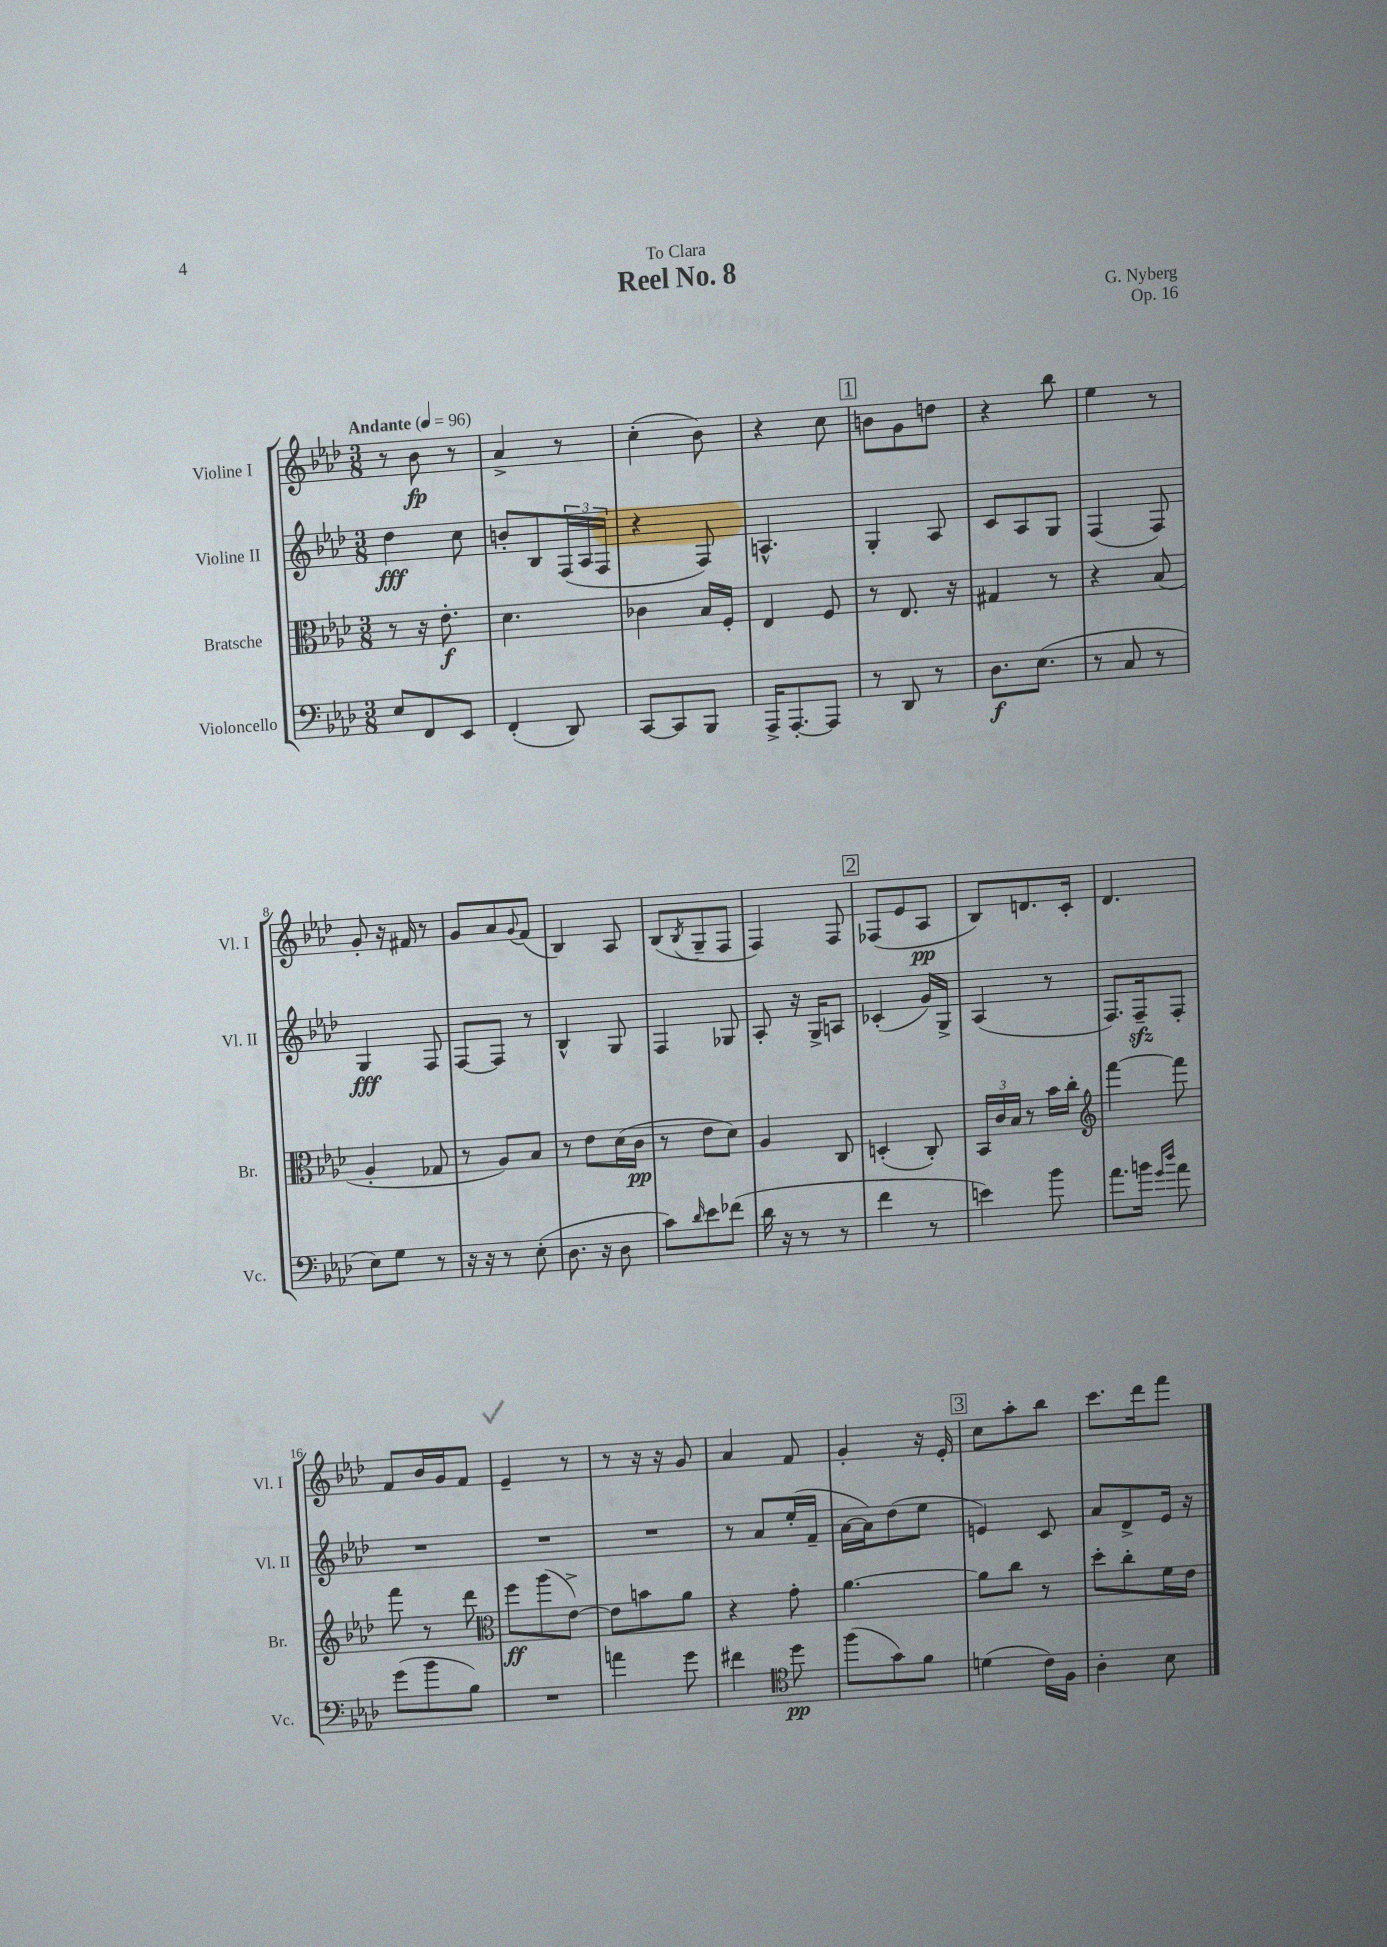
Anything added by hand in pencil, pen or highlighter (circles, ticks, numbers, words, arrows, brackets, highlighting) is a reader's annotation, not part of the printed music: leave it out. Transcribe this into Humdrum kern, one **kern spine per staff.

**kern	**kern	**kern	**kern
*staff4	*staff3	*staff2	*staff1
*clefF4	*clefC3	*clefG2	*clefG2
*k[b-e-a-d-]	*k[b-e-a-d-]	*k[b-e-a-d-]	*k[b-e-a-d-]
*M3/8	*M3/8	*M3/8	*M3/8
*MM96	*MM96	*MM96	*MM96
8E-	8r	4dd-	8r
8FF	16r	.	8b-
.	8.e-'	.	.
8EE-	.	8cc	8r
=	=	=	=
(4FF'	4.d-	8b'	4a-^
.	.	8B-	.
8DD-)	.	(24F	8r
.	.	24A-	.
.	.	24F	.
=	=	=	=
[8CC	4c-	4r	(4cc'
8CC]	.	.	.
8BBB-	16B-	8F)	8b-)
.	16F'	.	.
=	=	=	=
16AAA-^	4E-	4.A^^	4r
[8.AAA-'	.	.	.
8AAA-]	8F	.	8cc
=	=	=	=
8r	8r	4G'	8b
8DD-	8.E-	.	8g
8r	.	8A-	8dd
.	16r	.	.
=	=	=	=
8.D-	4G#	8c	4r
.	.	8A-	.
(8.E-	.	.	.
.	8r	8G	8bb-
=	=	=	=
8r	4r	(4F	4ee-
8C	.	.	.
8r	(8B-	8F)	8r
=	=	=	=
8E-)	4A-'	4G	8g'
8G	.	.	16r
.	.	.	16f#
8r	8G-	8F	8r
=	=	=	=
16r	8r	[8F	8g
16r	.	.	.
8r	8A-)	8F]	8a-
.	.	.	8qqg
(8E-'	8B-	8r	(8f
=	=	=	=
8.D-	8r	4B-^^	4B-)
.	8e-	.	.
16r	.	.	.
8D-	(16d-	8G	8A-
.	16c	.	.
=	=	=	=
8c)	8r	4F	(8B-
16qqd-	.	.	8qB-
8e-	8e-	.	8G~
(8f-	8d-)	8G-	8F
=	=	=	=
16d-	4A-	8A-'	4F)
16r	.	.	.
8r	.	16r	.
.	.	16G^	.
8r	8C	8A	8F
=	=	=	=
4f	(4D'	(4c-'	(8F-
.	.	.	8e-
8r	8C')	16g)	8A-
.	.	16G^	.
=	=	=	=
4e)	24BB-	(4A-	8B-)
.	24c	.	.
.	24B-	.	.
.	8r	.	8.d
8b-	16b-	8r	.
.	16cc'	.	16c'
=	=	=	=
*	*clefG2	*	*
8.a-	[4fff	8.F)	4.d-
16b	.	16F~	.
16qqg	.	.	.
16qqdd-	.	.	.
8a-	8fff]	8F'	.
=	=	=	=
(8g	8fff	4.r	8f
8b-	8r	.	16b-
.	.	.	16g
8B-)	8ddd-	.	8f
=	=	=	=
*	*clefC3	*	*
4.r	8ff	4.r	4e-~
.	(8aa-	.	.
.	[8e-^)	.	8r
=	=	=	=
4a	8e-]	4.r	8r
.	8b	.	16r
.	.	.	16r
8g	8a-	.	8g
=	=	=	=
4f#	4r	8r	4a-
.	.	8a-	.
*clefC4	*	*	*
8dd-	8g'	(16ee-'	8f
.	.	16f~	.
=	=	=	=
(8ff	[4.a-	[16a-	4g'
.	.	16a-])	.
8g)	.	(8dd-	.
8f	.	8ee-	16r
.	.	.	16e-'
=	=	=	=
(4d	8a-]	4e)	8cc
.	8cc	.	8aa-'
16c)	8r	8c	8bb-
16F	.	.	.
=	=	=	=
4A-'	8dd-'	8a-	8.ccc
.	8cc'	8d-^	.
.	.	.	16ddd-
8B-	16f	16e-	8fff
.	16e-	16r	.
==	==	==	==
*-	*-	*-	*-
